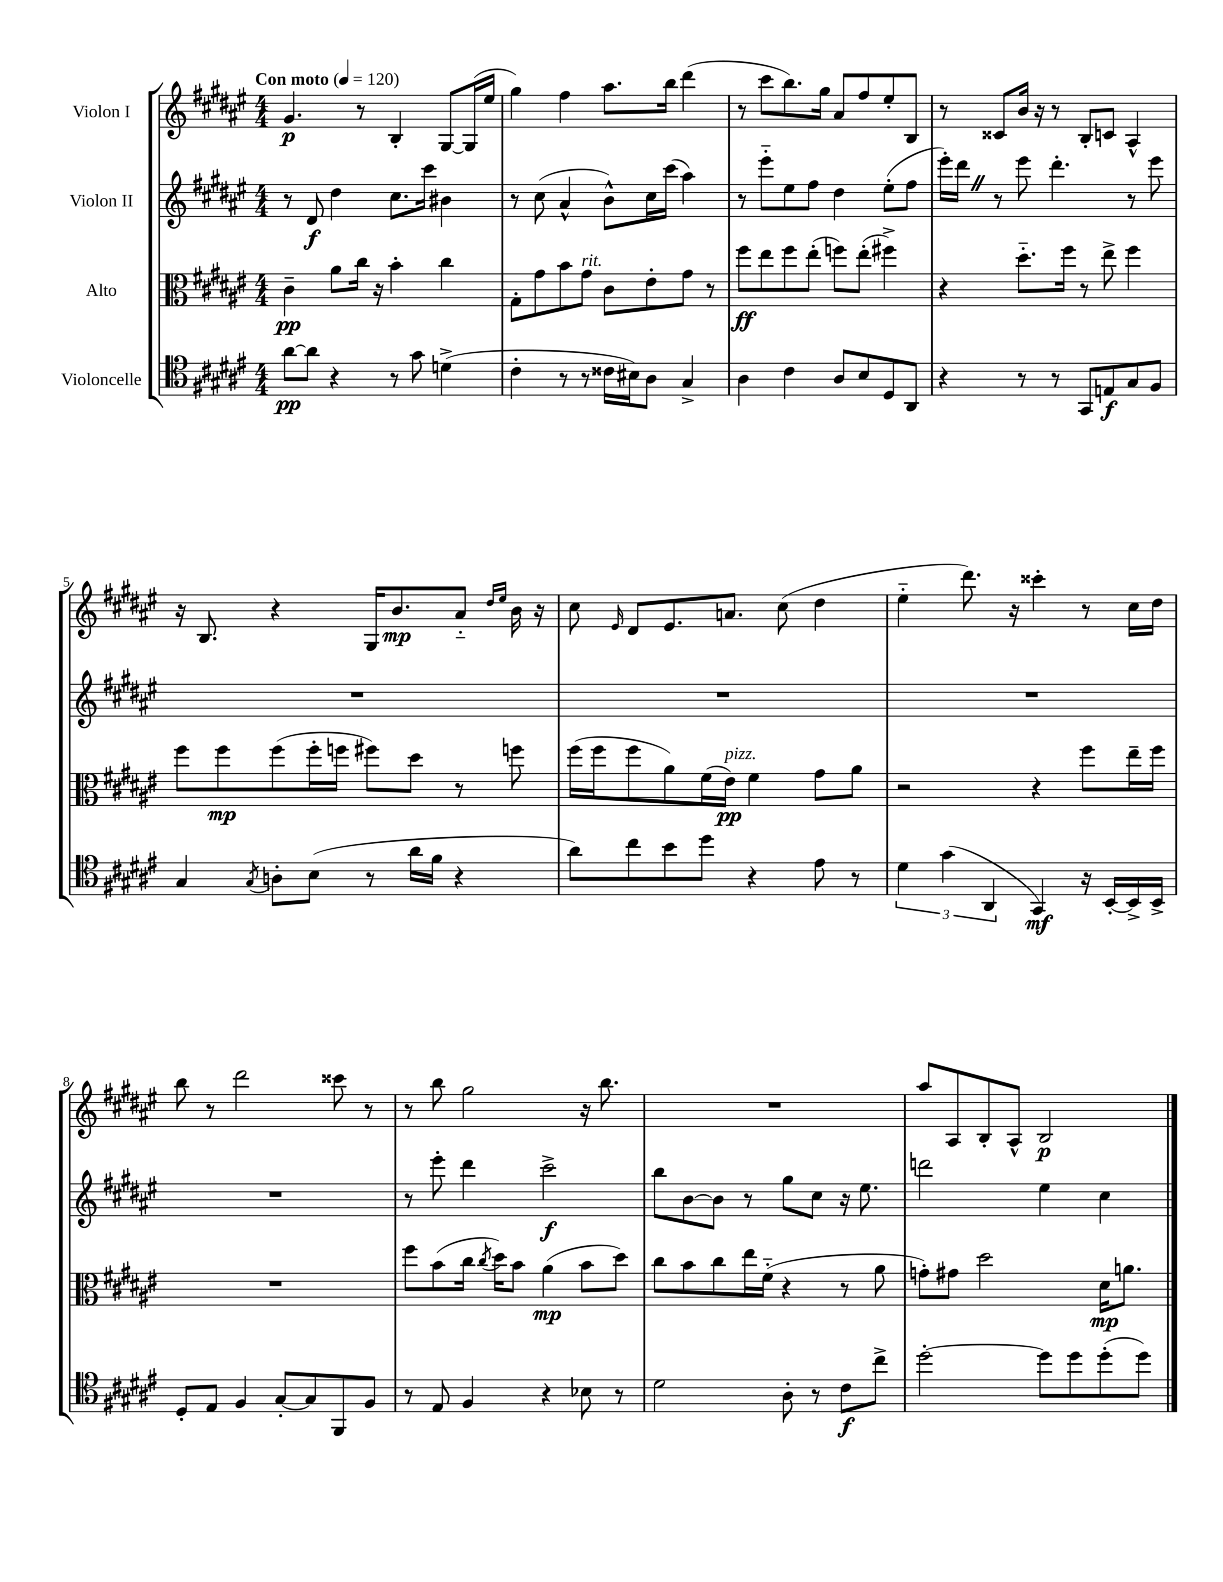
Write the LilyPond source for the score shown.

<<
\new StaffGroup <<
\new Staff = "s0" \with { instrumentName = "Violon I" } {
    \clef treble \key fis \major \numericTimeSignature \time 4/4 \tempo "Con moto" 4 = 120
    \autoBeamOff gis'4.\p r8 b4-. gis8[~ gis16( eis''16] |
    gis''4) fis''4 ais''8.[ b''16] dis'''4( |
    r8 cis'''8[ b''8.) gis''16] ais'8[ fis''8 eis''8-. b8] |
    r8 cisis'8[ b'16] r16 r8 b8[-. c'8] ais4-^ |
    r16 b8. r4 gis16[ b'8.\mp ais'8]-_ \grace { dis''16[ eis''16] } b'16 r16 |
    cis''8 \grace { eis'16 } dis'8[ eis'8. a'8.] cis''8( dis''4 |
    eis''4-_ dis'''8.) r16 cisis'''4-. r8 cis''16[ dis''16] |
    b''8 r8 dis'''2 cisis'''8 r8 |
    r8 b''8 gis''2 r16 b''8. |
    R1 |
    ais''8[ ais8 b8-. ais8]-^ b2\p \bar "|." |
}
\new Staff = "s1" \with { instrumentName = "Violon II" } {
    \clef treble \key fis \major \numericTimeSignature \time 4/4
    \autoBeamOff r8 dis'8\f dis''4 cis''8.[ cis'''16] bis'4 |
    r8 cis''8( ais'4-^ b'8[-^) cis''16 cis'''16]( ais''4) |
    r8 eis'''8[-_ eis''8 fis''8] dis''4 eis''8[-.( fis''8] |
    eis'''16[-.) dis'''16] \once \override BreathingSign.text = \markup { \musicglyph "scripts.caesura.straight" } \breathe r8 eis'''8 dis'''4.-. r8 eis'''8 |
    R1 |
    R1 |
    R1 |
    R1 |
    r8 eis'''8-. dis'''4 cis'''2->\f |
    b''8[ b'8~ b'8] r8 gis''8[ cis''8] r16 eis''8. |
    d'''2 eis''4 cis''4 \bar "|." |
}
\new Staff = "s2" \with { instrumentName = "Alto" } {
    \clef alto \key fis \major \numericTimeSignature \time 4/4
    \autoBeamOff cis'4--\pp ais'8[ cis''16] r16 b'4-. cis''4 |
    gis8[-. gis'8 b'8 gis'8]^\markup { \italic "rit." } cis'8[ eis'8-. gis'8] r8 |
    fis''8[\ff eis''8 fis''8 eis''8]-.( f''8[) eis''8]-.( fis''4->) |
    r4 dis''8.[-_ fis''16] r8 eis''8-> fis''4 |
    fis''8[ fis''8\mp fis''8( fis''16-. f''16] fis''8[) dis''8] r8 f''8 |
    fis''16[( fis''16 fis''8 ais'8) fis'16( eis'16]\pp^\markup { \italic "pizz." }) fis'4 gis'8[ ais'8] |
    r2 r4 fis''8[ eis''16-- fis''16] |
    R1 |
    fis''8[ b'8( cis''16] \acciaccatura { cis''8 } dis''16[) b'8] ais'4\mp( b'8[ dis''8]) |
    cis''8[ b'8 cis''8 eis''16 fis'16]-_( r4 r8 ais'8 |
    g'8[-.) gis'8] dis''2 dis'16[\mp a'8.] \bar "|." |
}
\new Staff = "s3" \with { instrumentName = "Violoncelle" } {
    \clef tenor \key fis \major \numericTimeSignature \time 4/4
    \autoBeamOff ais'8[~\pp ais'8] r4 r8 gis'8 d'4->( |
    cis'4-. r8 r8 cisis'16[ bis16) ais8] gis4-> |
    ais4 cis'4 ais8[ b8 dis8 ais,8] |
    r4 r8 r8 gis,8[ e8\f gis8 fis8] |
    gis4 \acciaccatura { gis8 } a8[-. b8]( r8 ais'16[ fis'16] r4 |
    ais'8[) cis''8 b'8 dis''8] r4 eis'8 r8 |
    \tuplet 3/2 { dis'4 gis'4( ais,4 } gis,4\mf) r16 b,16[~-. b,16-> b,16]-> |
    dis8[-. eis8] fis4 gis8[~-. gis8 fis,8 fis8] |
    r8 eis8 fis4 r4 bes8 r8 |
    dis'2 ais8-. r8 cis'8[\f cis''8]-> |
    dis''2~-. dis''8[ dis''8 dis''8-.( dis''8]) \bar "|." |
}
>>
>>
